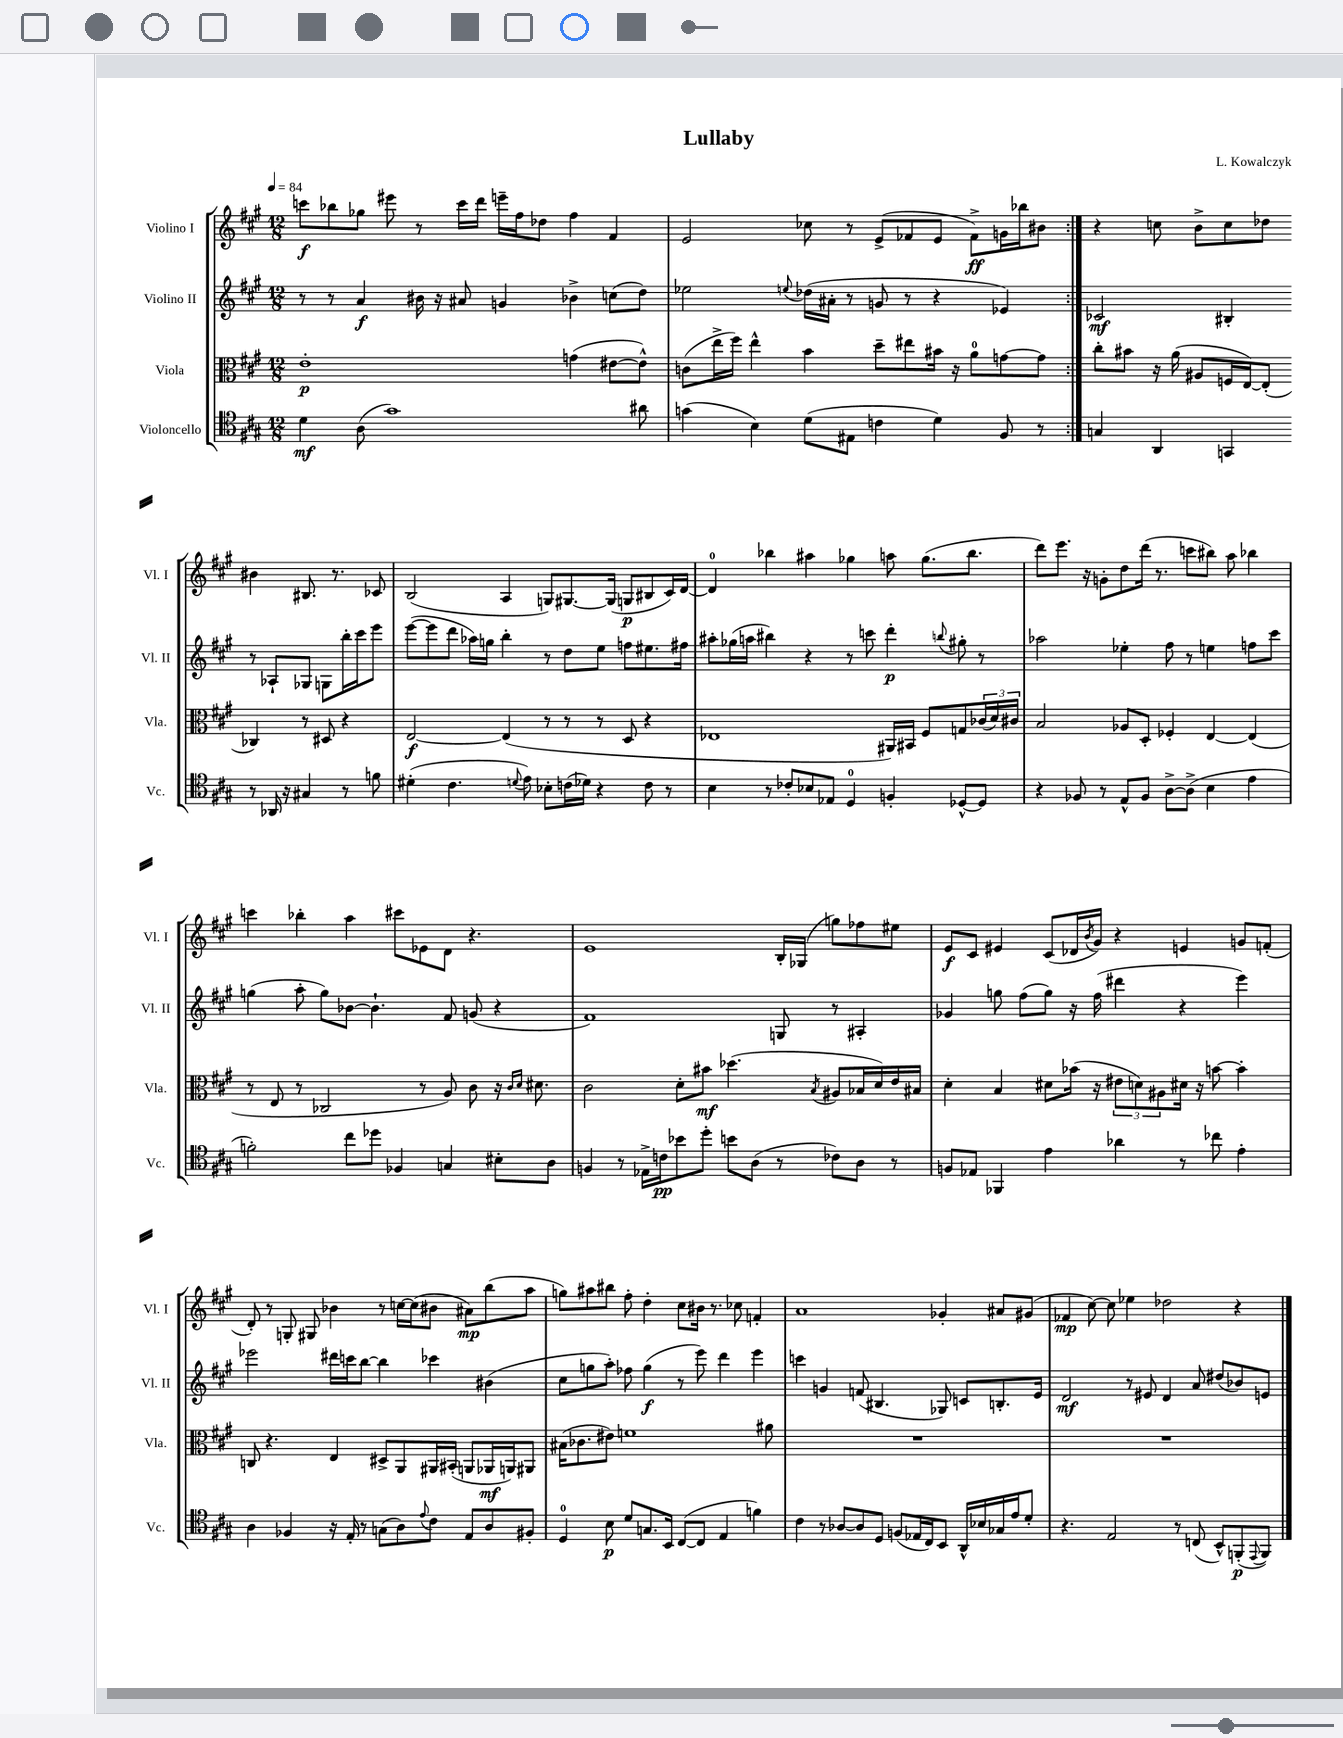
\header { title = "Lullaby" composer = "L. Kowalczyk" }
<<
\new StaffGroup <<
\new Staff = "s0" \with { instrumentName = "Violino I" shortInstrumentName = "Vl. I" } {
    \clef treble \key a \major \numericTimeSignature \time 12/8 \tempo 4 = 84
    \repeat volta 2 { c'''8\f bes''8 ges''8 eis'''8 r8 c'''16 d'''16 e'''16-- fis''16 des''8 fis''4 fis'4 |
    e'2 ces''8 r8 e'8->( fes'8 e'8 fes'8->\ff) g'16 bes''16 bis'8 | }
    r4 c''8 b'8-> c''8 des''8 bis'4 bis8. r8. ces'8 |
    b2( a4 g8) gis8.~ gis16( g8\p bis8 cis'16) d'16~ |
    d'4-0 bes''4 ais''4 ges''4 a''8 ges''8.( bes''8. |
    d'''8) e'''8. r16 g'8-. d''8 d'''16( r8. c'''8 bis''8) a''8 bes''4 |
    c'''4 bes''4-. a''4 cis'''8 ees'8 d'8 r4. |
    e'1 b16-. ges16( g''8) fes''8 eis''8 |
    e'8\f cis'8 eis'4 cis'8( des'16 \acciaccatura { b'8 } gis'16) r4 e'4 g'8 f'8-.( |
    d'8-.) r8 g8-. gis8 bes'4 r8 c''16~ c''16( bis'8 ais'8\mp) b''8( a''8 |
    g''8) ais''8 bis''8 fis''8-. d''4-. cis''8 bis'16 r8. ces''8 f'4-. |
    a'1 ges'4-. ais'8 gis'8( |
    fes'4\mp cis''8~) cis''8 ees''4 des''2 r4 \bar "|." |
}
\new Staff = "s1" \with { instrumentName = "Violino II" shortInstrumentName = "Vl. II" } {
    \clef treble \key a \major \numericTimeSignature \time 12/8
    \repeat volta 2 { r8 r8 a'4\f bis'16 r16 ais'8 g'4 bes'4-> c''8( d''8) |
    ees''2 \appoggiatura { e''8 } des''16( ais'16-. r8 g'8 r8 r4 ees'4) | }
    ces'2\mf bis4-. r8 aes8-! ges8 g8 b''16-. cis'''16 e'''8 |
    e'''8~( e'''8 d'''8 aes''16) g''16 b''4-. r8 d''8 e''8 f''8 eis''8. fis''16 |
    ais''8-. ges''16( a''16 bis''4) r4 r8 c'''8 d'''4-.\p \appoggiatura { b''8 } gis''8-. r8 |
    aes''2 ees''4-. fis''8 r8 e''4 f''8 cis'''8 |
    g''4( a''8-. g''8) bes'8~ bes'4.-! fis'8 g'8( r4 |
    fis'1) g8 r8 ais4-. |
    ges'4 g''8 fis''8( g''8) r16 fis''16( dis'''4 r4 e'''4) |
    ees'''2 dis'''16 c'''16 b''8~ b''4 ces'''4 bis'4( |
    cis''8 g''8 a''8-.) fes''8 g''4\f( r8 e'''8) d'''4 e'''4 |
    c'''4 g'4 f'8( bis4. ges8) c'8 b8.-. e'16 |
    d'2\mf r8 eis'8 d'4 a'8 dis''8( bes'8) e'8 \bar "|." |
}
\new Staff = "s2" \with { instrumentName = "Viola" shortInstrumentName = "Vla." } {
    \clef alto \key a \major \numericTimeSignature \time 12/8
    \repeat volta 2 { e'1-.\p g'4( eis'8~ eis'8-^) |
    c'8( e''16-> fis''16) e''4-^ b'4 d''8-- eis''8 bis'16 r16 a'8-0 g'8~ g'8 | }
    cis''8-. bis'8 r16 a'16( ais8 f16 e16~) e8-.( ces4) r8 dis8 r4 |
    e2~\f e4( r8 r8 r8 d8 r4 |
    ees1 ais,16) bis,16 fis8 g8 \tuplet 3/2 { ces'16( d'16) cis'16 } |
    b2 aes8 d8-. fes4-. e4~ e4( |
    r8 e8 r8 ces2 r8 a8) cis'8 r16 \grace { cis'16 d'16 } dis'8. |
    cis'2 d'8-. bis'8\mf des''4.( \acciaccatura { b8 } ais8 bes16 d'16) e'16 bis16 |
    d'4-. b4 dis'8 bes'16( r16 \tuplet 3/2 { eis'8 d'8) ais8 } dis'16 r16 b'8~ b'4-. |
    c8 r4. e4 dis8-> a,8 ais,16 bis,16-.( a,8 aes,16\mf a,16) ais,8 |
    bis16( ces'8. eis'8) f'1 ais'8 |
    R1. |
    R1. \bar "|." |
}
\new Staff = "s3" \with { instrumentName = "Violoncello" shortInstrumentName = "Vc." } {
    \clef tenor \key a \major \numericTimeSignature \time 12/8
    \repeat volta 2 { d'4\mf a8( gis'1) ais'8 |
    g'4( b4) d'8( eis8 c'4 d'4) fis8 r8 | }
    g4 a,4 g,4 r8 aes,16 r16 gis4 r8 f'8 |
    dis'4-.( cis'4. \appoggiatura { d'8 } e'8) bes8-. c'16( des'16) r4 c'8 r8 |
    b4 r8 ces'8-. bes8 ees8 d4-0 f4-. des8~-^ des8 |
    r4 fes8 r8 e8-^ fes8 a8~-> a8->( b4 e'4 |
    f'2-.) cis''8 des''8 fes4 g4 bis8-. a8 |
    f4 r8 ees16-> c'16\pp bes'8 d''8-. b'8 a8( r8 ces'8) a8 r8 |
    f8 ees8 fes,4 e'4 aes'4 r8 ces''8 e'4-. |
    a4 fes4 r16 e16-. r8 g8( a8) \appoggiatura { e'8 } cis'8 e8 a8 fis8-. |
    d4-0 b8\p d'8 g8. b,16 cis8~( cis8 e4 f'4) |
    cis'4 r8 aes8~ aes8 d8 f8( ees16 cis16) b,8 a,16-^ bes16 ges16 e'16 d'8-. |
    r4. e2 r8 c8( b,8-^) f,8-.\p( \appoggiatura { e,8 } f,8) \bar "|." |
}
>>
>>
\layout { \context { \Score \remove "Bar_number_engraver" } }
